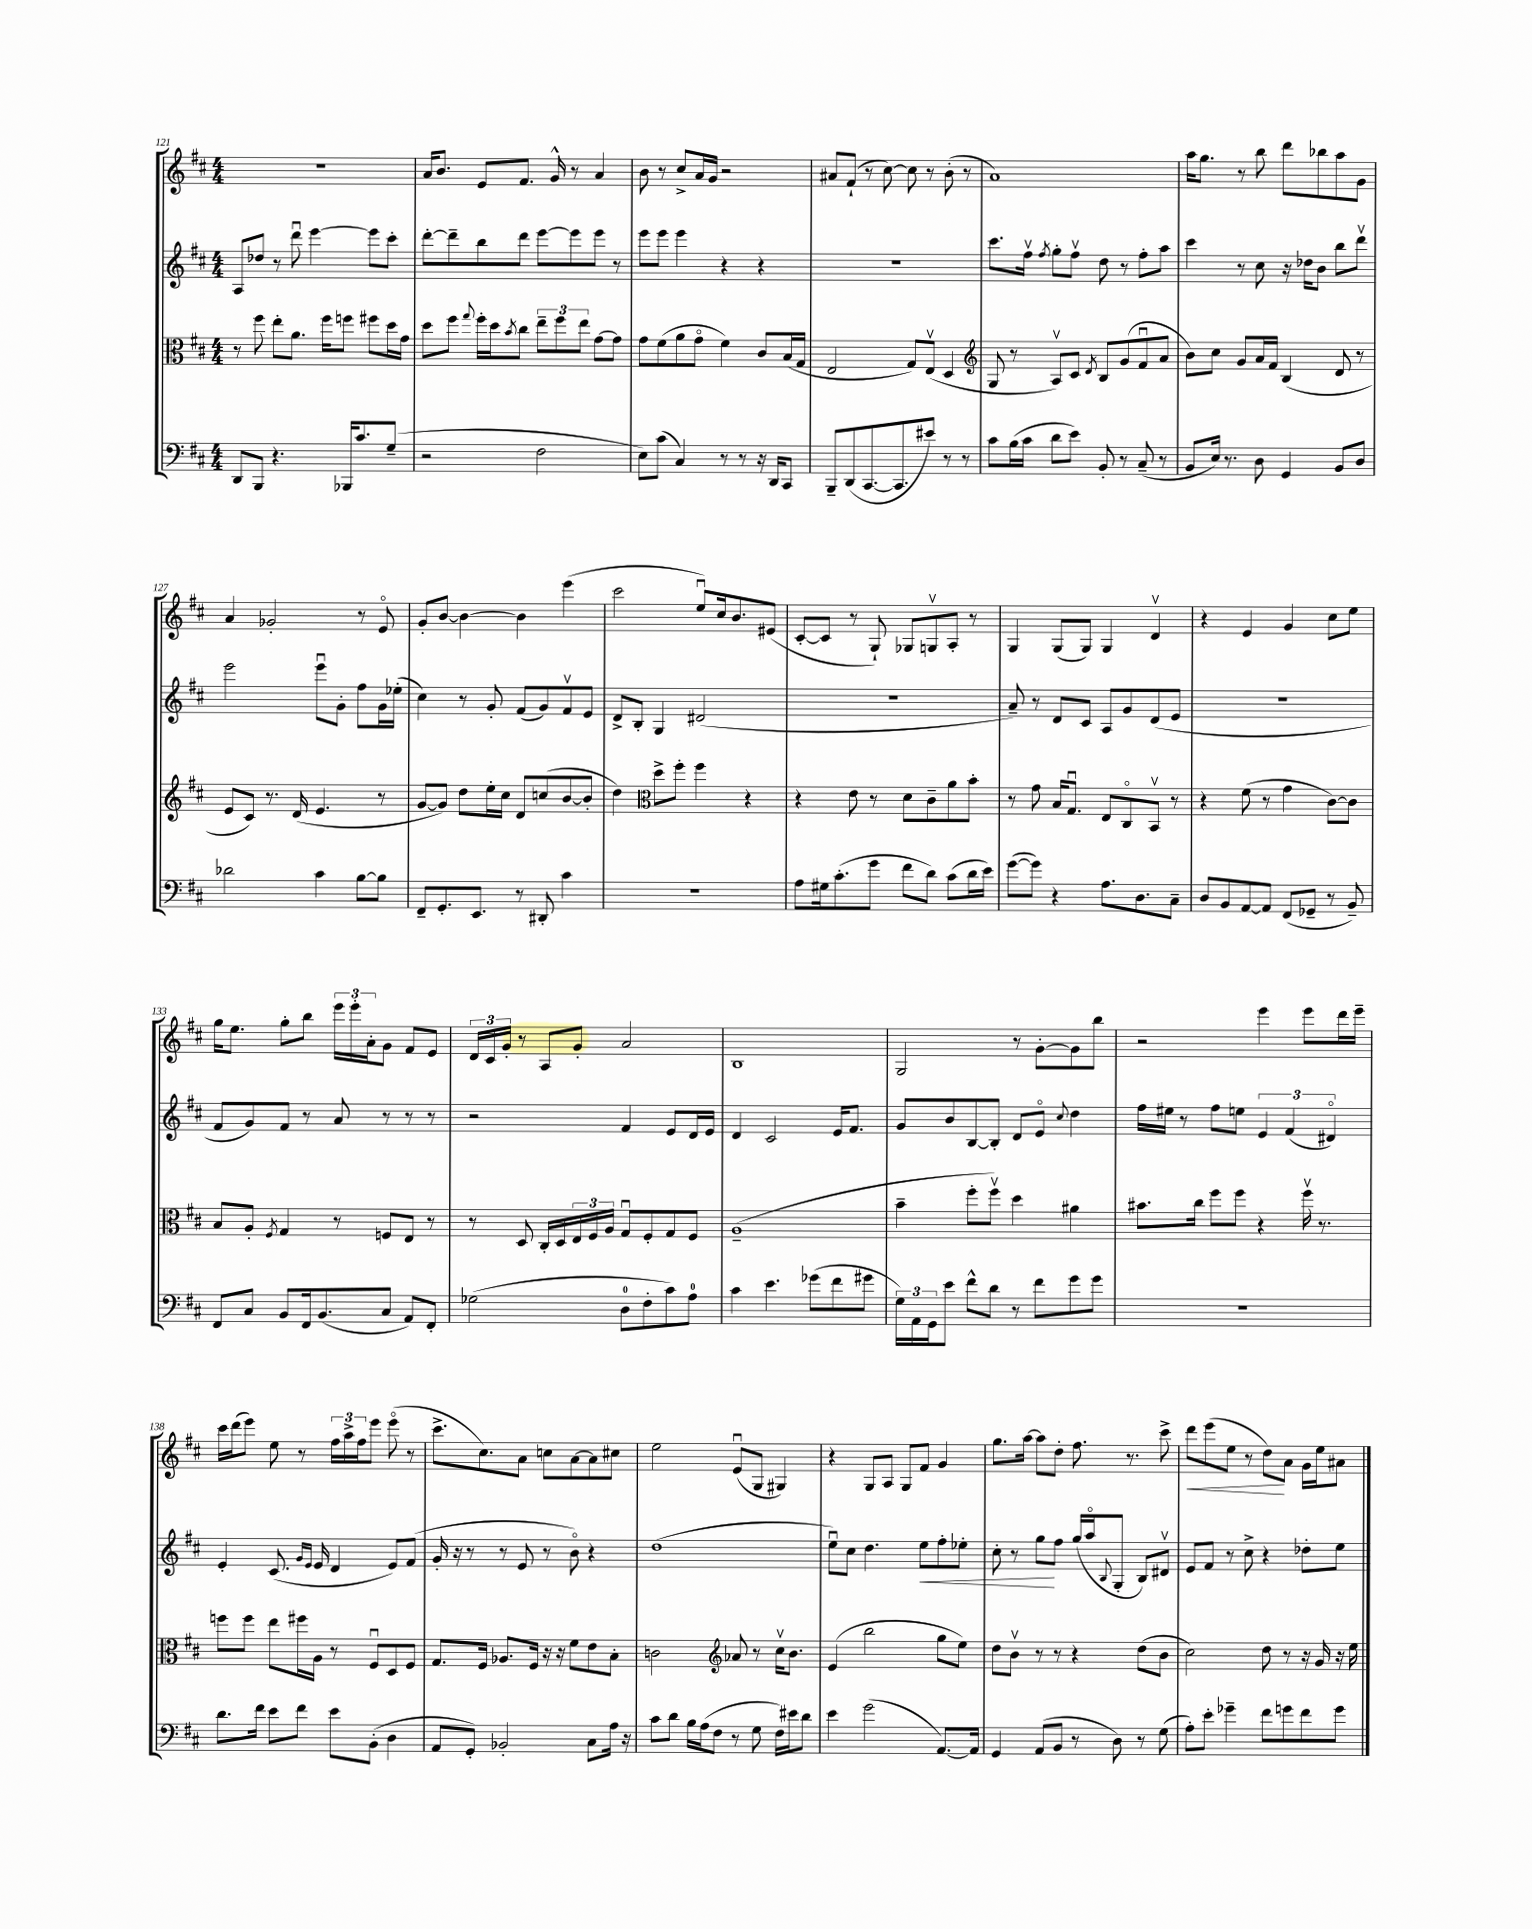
<<
\new StaffGroup <<
\new Staff = "s0" {
    \clef treble \key d \major \numericTimeSignature \time 4/4
    R1 |
    a'16 b'8. e'8 fis'8. g'16-^ r8 a'4 |
    b'8 r8 cis''8-> a'16 g'16 r2 |
    ais'8 fis'8-!( r8 cis''8~) cis''8 r8 b'8-.( r8 |
    a'1) |
    a''16 g''8. r8 b''8 d'''8 bes''8 a''8 g'8 |
    a'4 ges'2-. r8 e'8\flageolet |
    g'8-. b'8~ b'4~ b'4 e'''4( |
    cis'''2 e''8\downbow) cis''16 b'8. eis'8( |
    cis'8~-. cis'8 r8 g8-!) ges8 g8\upbow a8-. r8 |
    g4 g8( g8) g4 d'4\upbow |
    r4 e'4 g'4 cis''8 e''8 |
    g''16 e''8. g''8-. b''8 \tuplet 3/2 { e'''16 e'''16-. a'16-. } g'8 fis'8 e'8 |
    \tuplet 3/2 { d'16 cis'16 g'16-. } r8 a8 g'8-. a'2 |
    b1 |
    g2 r8 g'8~-. g'8 b''8 |
    r2 e'''4 e'''8 d'''16 e'''16-- |
    cis'''16 d'''16( e'''8) e''8 r8 \tuplet 3/2 { fis''16 a''16-> fis''16 } e'''8 e'''8\flageolet( r8 |
    cis'''8.-> cis''8.) a'8 c''8 a'8~ a'8 cis''8 |
    e''2 e'8\downbow( g8 gis4) |
    r4 g8 a8 g8 fis'8 g'4 |
    g''8. a''16~ a''8 d''8-. fis''8. r8. cis'''8-> |
    d'''8\< e'''8( e''8 r8 d''8\!) a'8 g'16 e''16 ais'8 \bar "|." |
}
\new Staff = "s1" {
    \clef treble \key d \major \numericTimeSignature \time 4/4
    a8 des''8 r8 d'''8\downbow e'''4~ e'''8 cis'''8-. |
    d'''8~-. d'''8-- b''8 d'''8 e'''8~ e'''8 e'''8 r8 |
    e'''8 e'''8 e'''4 r4 r4 |
    r1 |
    cis'''8. fis''16\upbow \acciaccatura { fis''8 } g''8-. fis''8\upbow d''8 r8 fis''8-. a''8 |
    cis'''4 r8 cis''8 r16 des''16 b'8 b''8 d'''8\upbow |
    e'''2 e'''8\downbow g'8-. fis''8 g'16 ees''16-.( |
    cis''4) r8 g'8-. fis'8( g'8) fis'8\upbow e'8 |
    d'8-> b8-. g4 dis'2( |
    r1 |
    a'8--) r8 d'8 cis'8 a8 g'8 d'8( e'8 |
    R1 |
    fis'8 g'8) fis'8 r8 a'8 r8 r8 r8 |
    r2 fis'4 e'8 d'16 e'16 |
    d'4 cis'2 e'16 fis'8. |
    g'8 b'8 b8~ b8-. d'8 e'8\flageolet \appoggiatura { cis''8 } d''4 |
    fis''16 eis''16 r8 fis''8 e''8 \tuplet 3/2 { e'4 fis'4( dis'4\flageolet) } |
    e'4-. cis'8.( \grace { g'16 e'16 } e'16 d'4 e'8) fis'8( |
    g'16-. r16 r8 r8 e'8 r8 b'8\flageolet) r4 |
    d''1( |
    e''8\downbow) cis''8 d''4. e''8\< fis''8-. ees''8-. |
    cis''8-. r8 g''8\! fis''8 g''16( a''16\flageolet \appoggiatura { b8 } g8-. b8) dis'8\upbow |
    e'8 fis'8 r8 cis''8-> r4 des''8-. e''8 \bar "|." |
}
\new Staff = "s2" {
    \clef alto \key d \major \numericTimeSignature \time 4/4
    r8 fis''8 e''8-. a'8. fis''16 f''8 fis''8 d''16 g'16 |
    d''8 fis''8 \appoggiatura { g''8 } fis''16-. d''16 \acciaccatura { b'8 } cis''8 \tuplet 3/2 { e''8-- fis''8 e''8 } g'8~ g'8 |
    g'8 fis'8( a'8 g'8\flageolet fis'4) cis'8 b16( g16 |
    e2 g8) e8\upbow( d4 |
    \clef treble g8 r8 a8\upbow) cis'8 \acciaccatura { d'8 } b8 g'8( fis'8\downbow a'8 |
    b'8) cis''8 g'8 a'16 fis'16 b4( d'8 r8 |
    e'8 cis'8) r8. d'16( e'4. r8 |
    g'8~ g'8) d''8 e''16-. cis''16 d'8 c''8( b'8~ b'8-. |
    d''4) \clef alto d''8-> fis''8-. fis''4 r4 |
    r4 e'8 r8 d'8 cis'8-- a'8 b'8-. |
    r8 g'8 b16 g8.\downbow e8 cis8\flageolet b,8\upbow r8 |
    r4 fis'8( r8 g'4 cis'8~) cis'8 |
    b8 a8-. \acciaccatura { fis8 } g4 r8 f8 e8 r8 |
    r8 d8 cis16-. d16 \tuplet 3/2 { e16 fis16 a16 } g8\downbow fis8-. g8 fis8 |
    a1--( |
    b'4-- fis''8-. fis''8\upbow) d''4 ais'4 |
    bis'8. cis''16 fis''8 fis''8 r4 fis''16\upbow r8. |
    f''8 f''8 e''8 fis''16 a16 r8 fis8\downbow d8 fis8 |
    g8. fis16 aes8. fis16 r16 r16 fis'8 e'8 b8-. |
    c'2 \clef treble aes'8 r8 cis''16\upbow b'8. |
    e'4( b''2 g''8 e''8) |
    d''8 b'8\upbow r8 r8 r4 d''8( b'8 |
    cis''2) d''8 r8 r16 g'16 r16 e''16 \bar "|." |
}
\new Staff = "s3" {
    \clef bass \key d \major \numericTimeSignature \time 4/4
    d,8 b,,8 r4. bes,,16 cis'8. g8--( |
    r2 fis2 |
    e8) cis'8( cis4) r8 r8 r16 d,16 cis,8 |
    b,,8-- d,8( cis,8.~ cis,8. eis'8) r8 r8 |
    cis'8 b16( cis'16 d'8 e'8) b,8-. r8 cis8--( r8 |
    b,8 e16) r8. d8 g,4 b,8 d8 |
    des'2 cis'4 b8~ b8 |
    fis,8-- g,8.-. e,8. r8 dis,8-. cis'4 |
    R1 |
    a8 gis16 cis'8.-.( g'8 fis'8 d'8) cis'8( d'16 e'16) |
    g'8~( g'8) r4 a8. d8. cis8-- |
    d8 b,8 a,8~ a,8 fis,8( ges,8-- r8 b,8--) |
    fis,8 cis8 b,8 fis,16 b,8.( cis8 a,8) fis,8-. |
    ges2( d8-0 fis8-. cis'8) a8-0 |
    cis'4 e'4. ges'8( fis'8 gis'8 |
    \tuplet 3/2 { g16) a,16 g,16 } e'8 fis'8-^ d'8 r8 fis'8 g'8 g'8 |
    R1 |
    d'8. fis'16 e'8 fis'8 e'8 b,8-.( d4 |
    a,8 g,8-.) bes,2-. cis8 a16 r16 |
    cis'8 d'8 b16 a16( fis8 r8 g8 fis16) eis'16 d'8 |
    e'4 g'2( a,8.~) a,16 |
    g,4 a,8( b,8 r8 d8) r8 g8( |
    a8-.) e'8-. ges'4-- fis'8 g'8 fis'8 g'8 \bar "|." |
}
>>
>>
\layout { \context { \Score currentBarNumber = #121 } }
